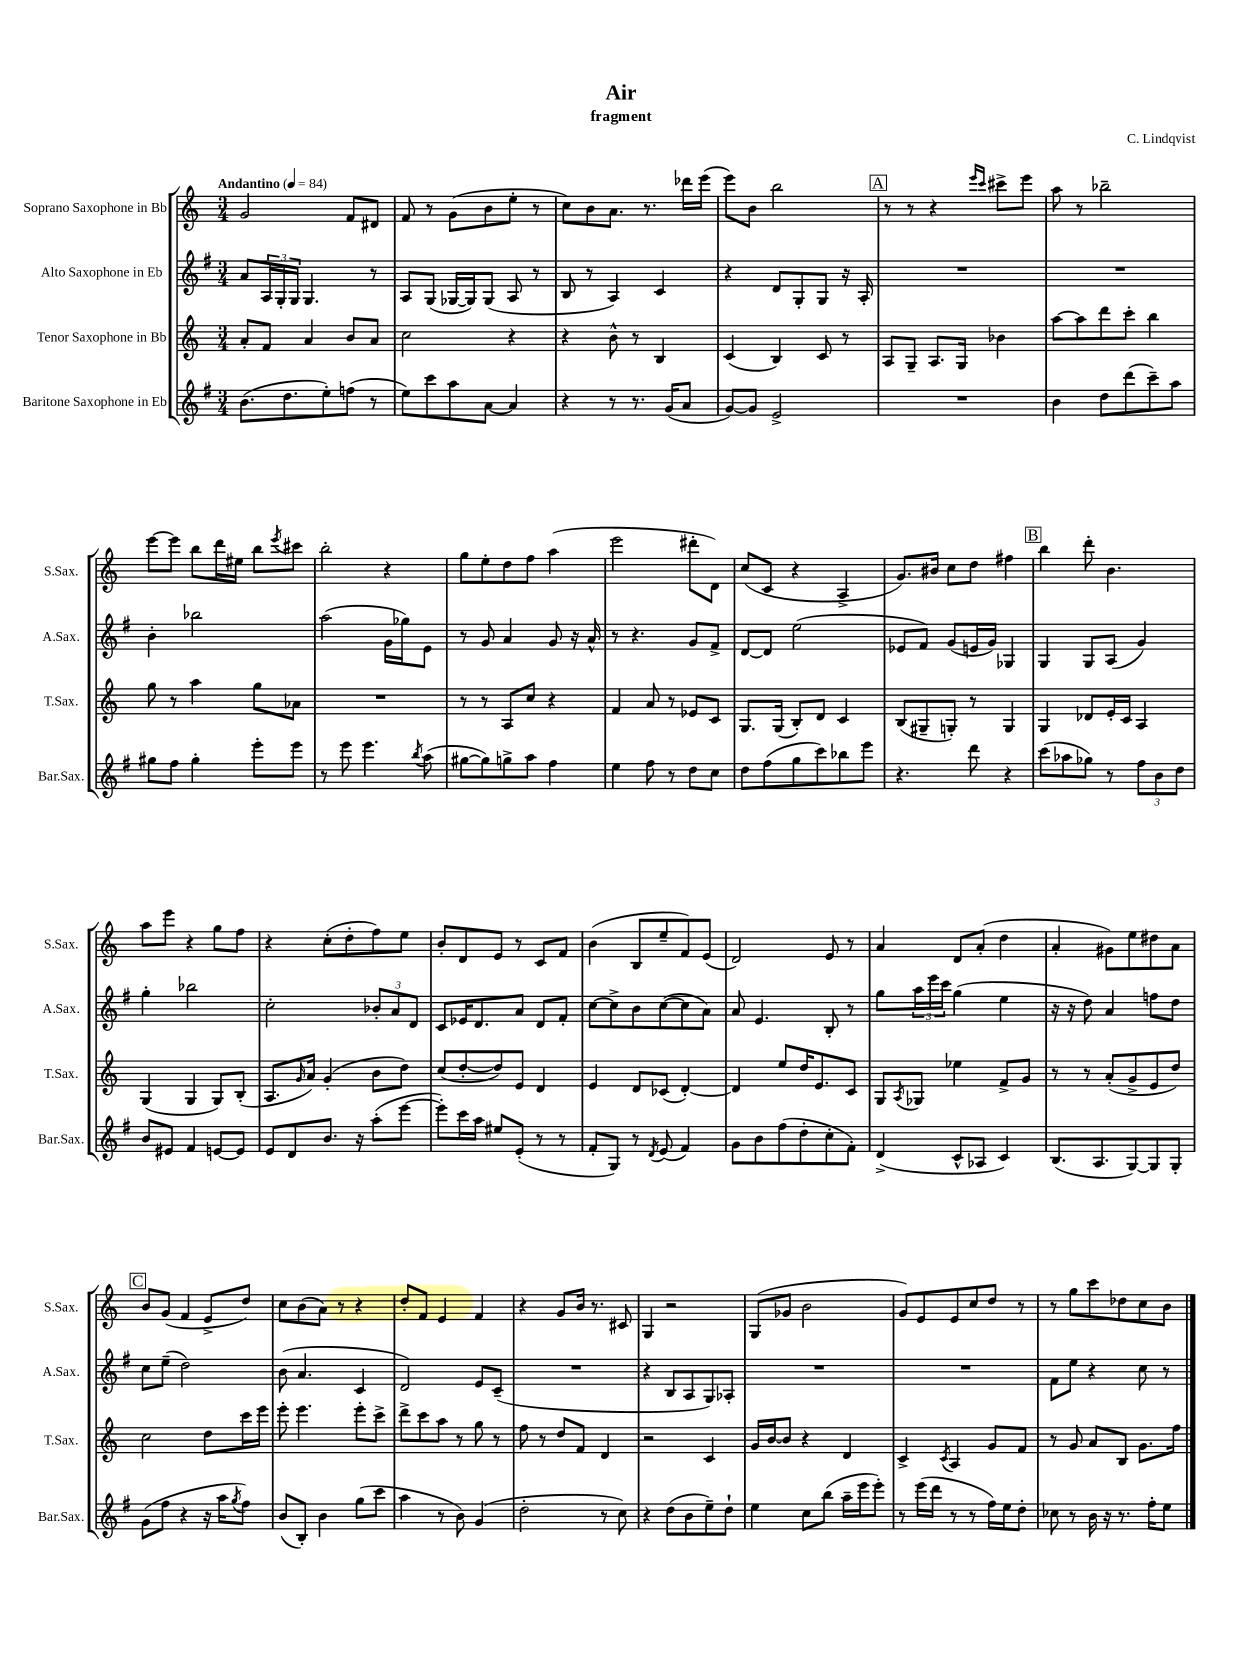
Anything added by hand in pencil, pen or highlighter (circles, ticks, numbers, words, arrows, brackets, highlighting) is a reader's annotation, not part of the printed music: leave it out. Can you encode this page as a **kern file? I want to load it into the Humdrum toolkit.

**kern	**kern	**kern	**kern
*staff4	*staff3	*staff2	*staff1
*clefG2	*clefG2	*clefG2	*clefG2
*k[f#]	*k[]	*k[f#]	*k[]
*M3/4	*M3/4	*M3/4	*M3/4
*MM84	*MM84	*MM84	*MM84
(8.b	8a'	8a	2g
.	8f	24A	.
.	.	24G'	.
8.dd	.	.	.
.	.	24G	.
.	4a	4.G	.
8ee')	.	.	.
(8ff	8b	.	8f
8r	8a	8r	8d#
=	=	=	=
8ee)	2cc	8A	8f
8ccc	.	(8G	8r
8aa	.	[16G-	(8g
.	.	16G-])	.
[8a	.	(8G-	8b
4a]	4r	8A	8ee'
.	.	8r	8r
=	=	=	=
4r	4r	8B	8cc)
.	.	8r	8b
8r	8b^^	4A)	8.a
8.r	8r	.	.
.	.	.	8.r
.	4B	4c	.
(16g	.	.	.
8a	.	.	16ddd-
.	.	.	(16eee
=	=	=	=
[8g)	(4c	4r	8eee)
8g]	.	.	8b
2e^	4B)	8d	2bb
.	.	8G'	.
.	8c	8G	.
.	8r	16r	.
.	.	16A'	.
=	=	=	=
2.r	8A	2.r	8r
.	8G~	.	8r
.	8.A	.	4r
.	16G	.	.
.	.	.	16qqeee
.	.	.	16qqccc
.	4b-	.	8ccc#^
.	.	.	8eee
=	=	=	=
4b	[8aa	2.r	8aa
.	8aa]	.	8r
8dd	8ddd	.	2bb-~
(8ddd	8ccc'	.	.
8ccc~)	4bb	.	.
8aa	.	.	.
=	=	=	=
8gg#	8gg	4b'	[8eee
8ff#	8r	.	8eee]
4gg#'	4aa	2bb-	8bb
.	.	.	16ddd
.	.	.	16ee#
8eee'	8gg	.	8bb
.	.	.	8qeee
8eee	8a-	.	8ccc#
=	=	=	=
8r	2.r	(2aa	2bb'
8eee	.	.	.
4.eee	.	.	.
.	.	16g	4r
.	.	16gg-)	.
8qbb	.	.	.
(8aa	.	8e	.
=	=	=	=
[8gg#	8r	8r	8gg
8gg#])	8r	8g	8ee'
8gg^	8A	4a	8dd
8aa	8cc	.	8ff
4ff#	4r	8g	(4aa
.	.	16r	.
.	.	16a^^	.
=	=	=	=
4ee	4f	8r	2eee
.	.	4.r	.
8ff#	8a	.	.
8r	8r	.	.
8dd	8e-	8g	8ddd#'
8cc	8c	8f#^	8d)
=	=	=	=
8dd	8.G	[8d	(8cc
(8ff#	.	8d]	8c
.	(16G	.	.
8gg	8B')	(2ee	4r
8ccc)	8d	.	.
8bb-	4c	.	4A^
8eee	.	.	.
=	=	=	=
4.r	(8B	8e-	8.g)
.	8G#~	8f#)	.
.	.	.	16b#
.	8G')	(8g	8cc
8ddd	8r	16e	8dd
.	.	16g)	.
4r	4G	4G-	4ff#
=	=	=	=
(8ccc	4G	4G	4bb
8aa-	.	.	.
8gg-)	8d-	8G	8ddd'
8r	16e'	(8A	4.b
.	16c	.	.
12ff#	4A	4g)	.
12b	.	.	.
12dd	.	.	.
=	=	=	=
8b	(4G	4gg'	8aa
8e#	.	.	8eee
4f#	4G	2bb-	4r
[8e	8G)	.	8gg
8e]	(8B'	.	8ff
=	=	=	=
8e	8.A	2cc'	4r
8d	.	.	.
.	16qqg	.	.
.	16a)	.	.
8.b	(4g'	.	(8cc'
.	.	.	8dd'
16r	.	.	.
(8aa'	8b	12b-'	8ff)
.	.	12a	.
[8eee	8dd)	.	8ee
.	.	12d	.
=	=	=	=
8eee'])	(8cc	8c	8b'
16ccc	[8dd'	16e-	8d
16aa	.	8.d	.
8ee#	8dd])	.	8e
(8e'	8e	8a	8r
8r	4d	8d	8c
8r	.	8f#'	8f
=	=	=	=
8f#'	4e	[8cc	(4b
8G)	.	8cc^]	.
8r	8d	8b	8B
8qd	.	.	.
(8e	(8c-	([8cc	8ee~
4f#)	[4d')	8cc]	8f)
.	.	8a)	(8e
=	=	=	=
8g	4d]	8a	2d)
8b	.	4.e	.
(8ff#	8ee	.	.
8dd'	16dd	.	.
.	8.e	.	.
8cc'	.	8B'	8e
8f#')	8c	8r	8r
=	=	=	=
(4d^	8G	8gg	4a
.	8qA	.	.
.	8G-	24aa	.
.	.	24eee	.
.	.	24ccc	.
8c^^	4ee-	(4gg	8d
8A-	.	.	(8a'
4c)	8f^	4ee	4dd
.	8g	.	.
=	=	=	=
(8.B	8r	16r	4a'
.	.	16r	.
.	8r	8dd)	.
8.A	.	.	.
.	(8a'	4a	8g#)
[8G)	8g^	.	8ee
8G]	8e	8ff	8dd#
8G'	8dd)	8dd	8a
=	=	=	=
(8g	2cc	8cc	8b
8ff#	.	(8ee~	(8g
4r	.	2dd)	4f
16r	8dd	.	8e^
16aa	.	.	.
8qgg	.	.	.
8ff#)	16ccc	.	8dd)
.	16eee	.	.
=	=	=	=
(8b	8eee'	(8b	8cc
8B')	4.eee	4.a	(8b
4b	.	.	8a)
.	.	.	8r
(8gg	8eee'	4c	4r
8ccc	8ccc^	.	.
=	=	=	=
4aa	8ddd^	2d)	8dd'
.	8ccc	.	8f
8r	8aa	.	4e
8b)	8r	.	.
(4g	8gg	8e	4f
.	8r	(8c~	.
=	=	=	=
2dd'	8ff	2.r	4r
.	8r	.	.
.	8dd	.	8g
.	8f	.	16b
.	.	.	8.r
8r	4d	.	.
8cc)	.	.	8c#
=	=	=	=
4r	2r	4r	4G
(8dd	.	8B	2r
8b	.	8A	.
8ee~)	4c	8G)	.
8dd`	.	8A-'	.
=	=	=	=
4ee	16g	2.r	(8G
.	[16b	.	.
.	8b]	.	8g-
8cc	4r	.	2b
(8bb	.	.	.
16aa~	4d	.	.
16eee	.	.	.
8eee')	.	.	.
=	=	=	=
8r	4c^	2.r	8g)
(16eee	.	.	8e
16ddd	.	.	.
.	8qc	.	.
8r	4A	.	8e
8r	.	.	8cc
16ff#)	8g	.	8dd
16ee	.	.	.
8dd'	8f	.	8r
=	=	=	=
8cc-	8r	8f#	8r
8r	8g	8ee	8gg
16b	8a	4r	8ccc
16r	.	.	.
8.r	8B	.	8dd-
.	8.g	8cc	8cc
16ff#'	.	.	.
8ee	.	8r	8b
.	16ff	.	.
==	==	==	==
*-	*-	*-	*-
